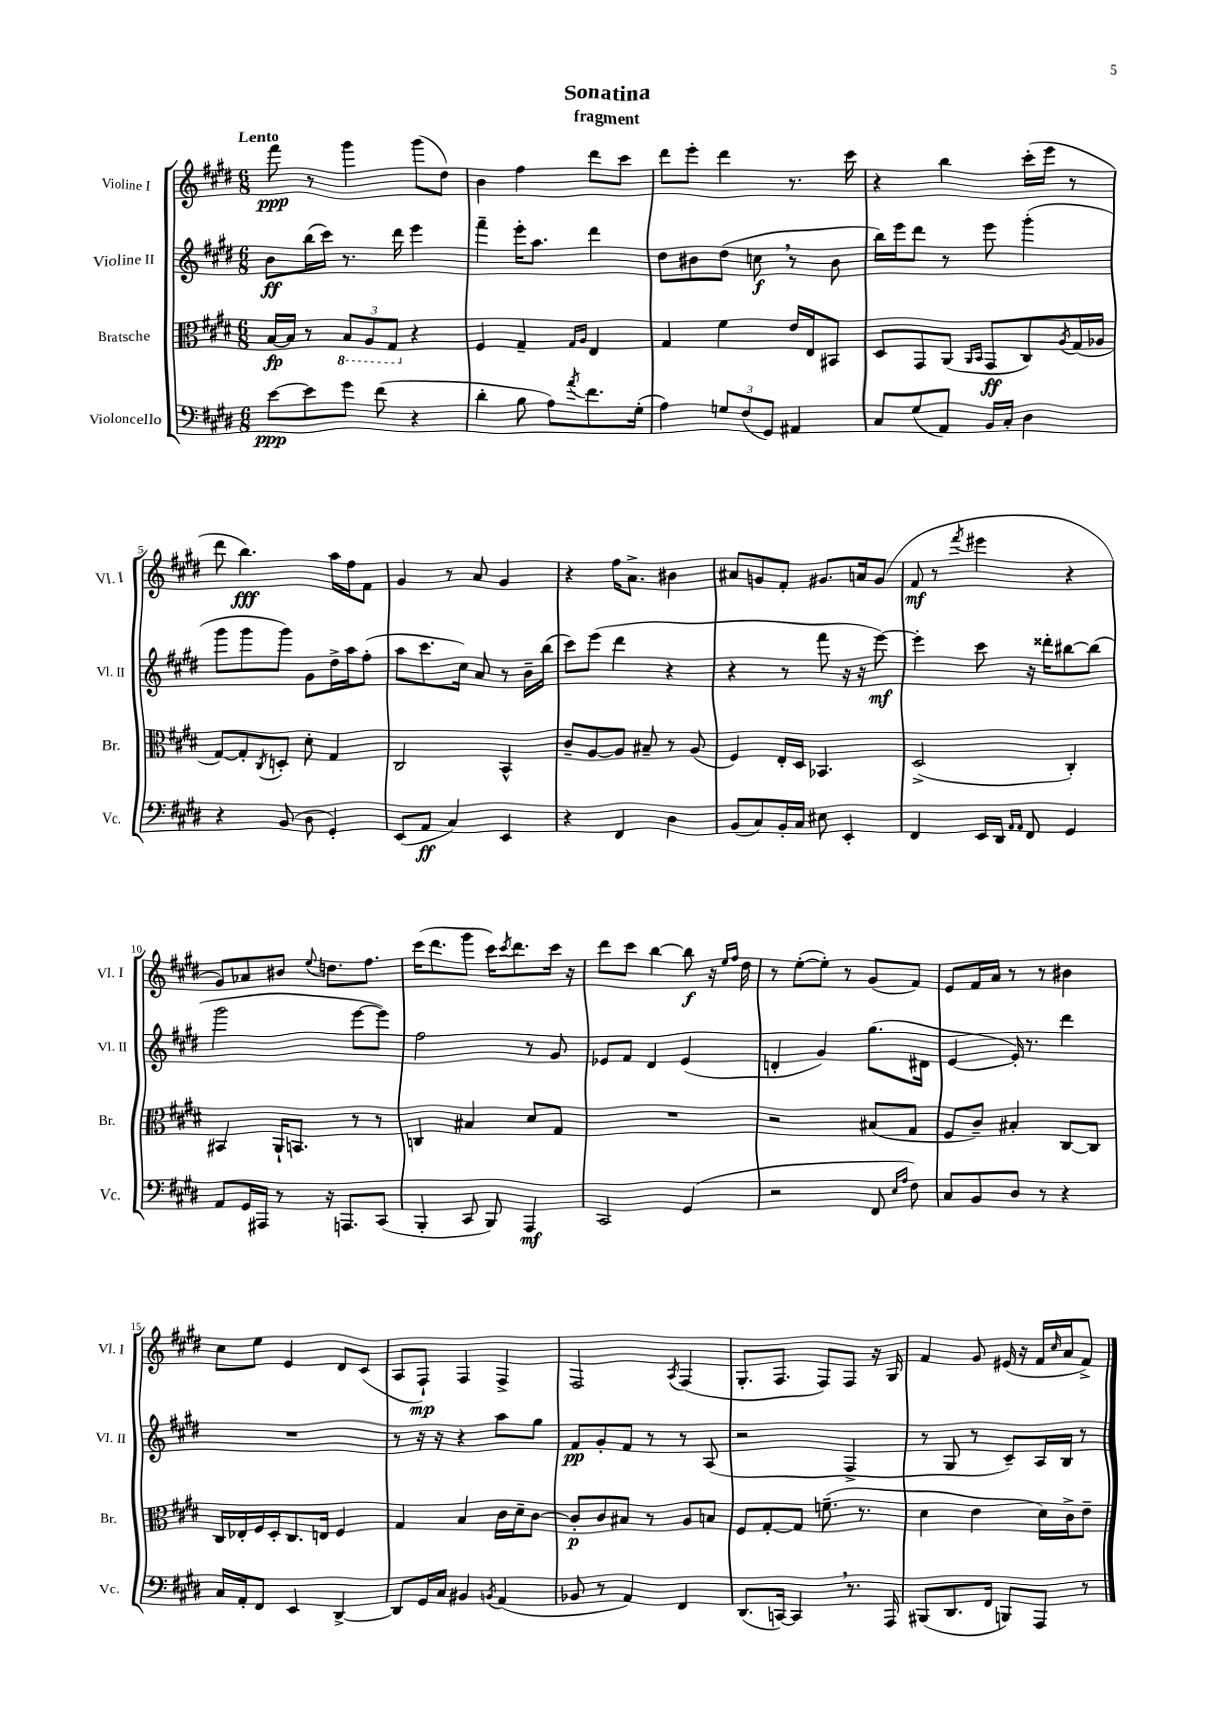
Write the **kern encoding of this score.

**kern	**dynam	**kern	**dynam	**kern	**dynam	**kern	**dynam
*part4	*part4	*part3	*part3	*part2	*part2	*part1	*part1
*staff4	*staff4	*staff3	*staff3	*staff2	*staff2	*staff1	*staff1
*I"Violoncello	*	*I"Bratsche	*	*I"Violine II	*	*I"Violine I	*
*I'Vc.	*	*I'Br.	*	*I'Vl. II	*	*I'Vl. I	*
*clefF4	*	*clefC3	*	*clefG2	*	*clefG2	*
*k[f#c#g#d#]	*	*k[f#c#g#d#]	*	*k[f#c#g#d#]	*	*k[f#c#g#d#]	*
*M6/8	*	*M6/8	*	*M6/8	*	*M6/8	*
=1	=1	=1	=1	=1	=1	=1	=1
!	!	!	!	!	!	!LO:TX:a:B:t=Lento	!
[8e\L	ppp	[16B/LL	fp	8b\L	ff	8fff#\	ppp
.	.	16B/JJ]	.	.	.	.	.
8e\]	.	8r	.	(16bb\L	.	8r	.
.	.	.	.	16ccc#\JJ)	.	.	.
*	*	*8ba	*	*	*	*	*
8g#\J	.	12BB/L	.	8.r	.	4ggg#\	.
.	.	12AA/	.	.	.	.	.
(8f#\	.	.	.	.	.	.	.
.	.	12GG#/J	.	.	.	.	.
.	.	.	.	16ddd#\	.	.	.
*	*	*X8ba	*	*	*	*	*
4r	.	4r	.	4eee\	.	(8ggg#\L	.
.	.	.	.	.	.	8dd#\J)	.
=2	=2	=2	=2	=2	=2	=2	=2
4d#'\	.	4F#/	.	4fff#~\	.	4b\	.
8B\	.	4G#~/	.	16eee'\KL	.	4ff#\	.
.	.	.	.	8.aa\J	.	.	.
8A\L)	.	.	.	.	.	.	.
.	.	16qqG#/LL	.	.	.	.	.
8qa/	.	16qqA/JJ	.	.	.	.	.
8.f#\	.	4E/	.	4ddd#\	.	8ddd#\L	.
.	.	.	.	.	.	8ccc#\J	.
(16G#'\Jk	.	.	.	.	.	.	.
=3	=3	=3	=3	=3	=3	=3	=3
4A\)	.	4G#/	.	8dd#\L	.	8ddd#\L	.
.	.	.	.	8b#X\	.	8eee'\J	.
12Gn/L	.	4f#\	.	(8dd#\J	.	4ddd#\	.
(12F#/	.	.	.	.	.	.	.
.	.	.	.	8ccn,\	f	.	.
12GG#/J)	.	.	.	.	.	.	.
4AA#X/	.	16e/LL	.	8r	.	8.r	.
.	.	16E/J	.	.	.	.	.
.	.	8BB#X/J	.	8b#\	.	.	.
.	.	.	.	.	.	16ccc#\	.
=4	=4	=4	=4	=4	=4	=4	=4
8C#/L	.	8D#/L	.	16bb\LL)	.	4r	.
.	.	.	.	16eee\J	.	.	.
(8G#/	.	8GG#/	.	8ddd#\J	.	.	.
8AA/J)	.	(8AA/J	.	8r	.	4bb\	.
.	.	16qqAA/LL	.	.	.	.	.
.	.	16qqBB/JJ	.	.	.	.	.
16BB/LL	.	8GG#/L	ff	8eee\	.	.	.
16C#'/JJ	.	.	.	.	.	.	.
4D#\	.	8C#/)	.	(4ggg#'\	.	(16ccc#'\LL	.
.	.	.	.	.	.	16eee\JJ	.
.	.	8qA/	.	.	.	.	.
.	.	(16G#/L	.	.	.	8r	.
.	.	16A-X/JJ	.	.	.	.	.
!!LO:LB:g=z
=5	=5	=5	=5	=5	=5	=5	=5
4r	.	[8G#/L)	.	8ggg#\L	.	8ddd#\	.
.	.	8G#'/]	.	8ggg#\	.	4.bb\)	fff
.	.	8qC#/	.	.	.	.	.
(8BB/	.	8Dn'/J	.	8ggg#\J)	.	.	.
8D#\	.	8d#'\	.	8g#\L	.	.	.
4GG#'/)	.	4G#/	.	16dd#^\L	.	16aa\LL	.
.	.	.	.	16aa\J	.	16ff#\J	.
.	.	.	.	(8ff#'\J	.	8f#\J	.
=6	=6	=6	=6	=6	=6	=6	=6
(8EE/L	.	2C#/	.	8aa\L	.	4g#/	.
8AA/J	ff	.	.	8.ccc#\	.	.	.
4C#/)	.	.	.	.	.	8r	.
.	.	.	.	16cc#\Jk)	.	.	.
.	.	.	.	8a/	.	8a/	.
4EE/	.	4BB^^/	.	8r	.	4g#/	.
.	.	.	.	16b~\LL	.	.	.
.	.	.	.	(16bb\JJ	.	.	.
=7	=7	=7	=7	=7	=7	=7	=7
4r	.	8c#~/L	.	8ccc#\L)	.	4r	.
.	.	[8A/	.	(8eee\J	.	.	.
4FF#/	.	8A/J]	.	4ddd#\	.	16ff#\KL	.
.	.	.	.	.	.	8.a^\J	.
.	.	8B#X~/	.	.	.	.	.
4D#\	.	8r	.	4r	.	4b#X\	.
.	.	(8A/	.	.	.	.	.
=8	=8	=8	=8	=8	=8	=8	=8
(8BB/L	.	4F#/)	.	4r	.	8a#X/L	.
8C#/)	.	.	.	.	.	8gn/	.
16BB'/L	.	16E'/LL	.	8r	.	8f#'/J	.
16C#/JJ	.	16D#/JJ	.	.	.	.	.
8E#X\	.	4.BB-X/	.	8fff#\	.	8.g#X/L	.
4EE'/	.	.	.	16r	.	.	.
.	.	.	.	16r	.	16an/k	.
.	.	.	.	[8eee\)	mf	(8g#/J	.
=9	=9	=9	=9	=9	=9	=9	=9
4FF#/	.	(2D#^/	.	4eee'\]	.	8f#/	mf
.	.	.	.	.	.	8r	.
.	.	.	.	.	.	8qfff#/	.
16EE/LL	.	.	.	8ccc#\	.	4eee#X\	.
16DD#/JJ	.	.	.	.	.	.	.
16qqAA/LL	.	.	.	.	.	.	.
16qqAA/JJ	.	.	.	.	.	.	.
8FF#/	.	.	.	16r	.	.	.
.	.	.	.	16ddd##X'\KL	.	.	.
4GG#/	.	4C#'/)	.	[8bb#X\	.	4r	.
.	.	.	.	(8bb#\J]	.	.	.
!!LO:LB:g=z
=10	=10	=10	=10	=10	=10	=10	=10
8AA/L	.	4BB#X/	.	2ggg#\	.	8g#/L)	.
16GG#/L	.	.	.	.	.	8a-X/	.
16AAA#X/JJ	.	.	.	.	.	.	.
8r	.	16AA`/KL	.	.	.	8b#X/J	.
.	.	8.BBn/J	.	.	.	.	.
.	.	.	.	.	.	8qqee/	.
16r	.	.	.	.	.	8.ddn\L	.
8.AAAn/L	.	.	.	.	.	.	.
.	.	8r	.	[8eee\L	.	.	.
.	.	.	.	.	.	8.ff#\J	.
(8CC#/J	.	8r	.	8eee\J])	.	.	.
=11	=11	=11	=11	=11	=11	=11	=11
4BBB'/	.	4Cn/	.	2ff#\	.	(16ccc#\KL	.
.	.	.	.	.	.	8.ddd#\	.
8CC#/	.	4B#X/	.	.	.	8ggg#\J	.
8BBB/)	.	.	.	.	.	16ccc#\KL)	.
.	.	.	.	.	.	8qccc#/	.
.	.	.	.	.	.	8.ddd#\	.
4AAA/	mf	8d#/L	.	8r	.	.	.
.	.	8G#/J	.	8g#/	.	16ccc#\Jk	.
.	.	.	.	.	.	16r	.
=12	=12	=12	=12	=12	=12	=12	=12
2CC#/	.	2.r	.	8e-X/L	.	8ddd#\L	.
.	.	.	.	8f#/J	.	8ccc#\J	.
.	.	.	.	4d#/	.	[4bb\	.
(4GG#/	.	.	.	(4e-/	.	8bb\]	f
.	.	.	.	.	.	16r	.
.	.	.	.	.	.	16qqee/LL	.
.	.	.	.	.	.	16qqff#/JJ	.
.	.	.	.	.	.	16dd#\	.
=13	=13	=13	=13	=13	=13	=13	=13
2r	.	2r	.	4dn'/	.	8r	.
.	.	.	.	.	.	([8ee'\L	.
.	.	.	.	4g#/)	.	8ee'\J])	.
.	.	.	.	.	.	8r	.
8FF#/	.	(8B#X/L	.	(8.gg#\L	.	(8g#/L	.
16qqE/LL	.	.	.	.	.	.	.
16qqA/JJ	.	.	.	.	.	.	.
8F#\)	.	8G#/J	.	.	.	8f#/J)	.
.	.	.	.	16d#X\Jk	.	.	.
=14	=14	=14	=14	=14	=14	=14	=14
8C#/L	.	8F#/L	.	[4e/	.	8e/L	.
8BB/	.	8c#~/J)	.	.	.	16f#/L	.
.	.	.	.	.	.	16a/JJ	.
8D#/J	.	4B#X'/	.	16e'/])	.	8r	.
.	.	.	.	8.r	.	.	.
8r	.	.	.	.	.	8r	.
4r	.	[8C#/L	.	4ddd#\	.	4b#X\	.
.	.	8C#/J]	.	.	.	.	.
!!LO:LB:g=z
=15	=15	=15	=15	=15	=15	=15	=15
16C#/LL	.	16C#/LL	.	2.r	.	8cc#\L	.
16AA'/J	.	16E-X'/	.	.	.	.	.
8FF#/J	.	16F#/	.	.	.	8ee\J	.
.	.	16D#'/J	.	.	.	.	.
4EE/	.	8.C#/	.	.	.	4e/	.
.	.	16En/Jk	.	.	.	.	.
[4DD#^/	.	4F#/	.	.	.	8d#/L	.
.	.	.	.	.	.	(8c#/J	.
=16	=16	=16	=16	=16	=16	=16	=16
8DD#/L]	.	4G#/	.	8r	.	8A/L	.
16GG#/L	.	.	.	16r	.	8F#`/J)	mp
16C#/JJ	.	.	.	16r	.	.	.
4BB#X/	.	4B/	.	4r	.	4F#/	.
8qBBn/	.	.	.	.	.	.	.
(4AA/	.	16c#\LL	.	8aa\L	.	4F#^/	.
.	.	16d#~\J	.	.	.	.	.
.	.	[8c#\J	.	8gg#\J	.	.	.
=17	=17	=17	=17	=17	=17	=17	=17
8BB-X/	.	8c#'/L]	p	8f#/L	pp	2F#/	.
8r	.	8c#/	.	8g#'/	.	.	.
4AA/)	.	8B#X/J	.	8f#/J	.	.	.
.	.	8r	.	8r	.	.	.
.	.	.	.	.	.	8qA/	.
4FF#/	.	8A/L	.	8r	.	(4F#/	.
.	.	8Bn/J	.	(8A/	.	.	.
=18	=18	=18	=18	=18	=18	=18	=18
(8.DD#/L	.	8F#/L	.	2r	.	8.G#'/L	.
.	.	[8G#'/	.	.	.	.	.
[16CCn/Jk)	.	.	.	.	.	8.F#/J	.
4CC,/]	.	8G#/J]	.	.	.	.	.
.	.	(8.fn~\	.	.	.	8F#/L)	.
8.r	.	.	.	4F#^/	.	8F#/J	.
.	.	8.r	.	.	.	.	.
.	.	.	.	.	.	16r	.
16AAA/	.	.	.	.	.	16G#/	.
=19	=19	=19	=19	=19	=19	=19	=19
(8BBB#X/L	.	4d#\	.	8r	.	4f#/	.
8.DD#/	.	.	.	8G#/	.	.	.
.	.	4e\	.	8r	.	8g#/	.
16FF#/Jk	.	.	.	.	.	.	.
8BBBn/L)	.	.	.	8c#~/L)	.	(16e#X/	.
.	.	.	.	.	.	16r	.
8AAA/J	.	16d#\LL)	.	16A/L	.	16f#/LL	.
.	.	.	.	.	.	16qqcc#/	.
.	.	16c#^\J	.	16B/JJ	.	16a/J	.
8r	.	8e~\J	.	8r	.	8f#^/J)	.
==	==	==	==	==	==	==	==
*-	*-	*-	*-	*-	*-	*-	*-
